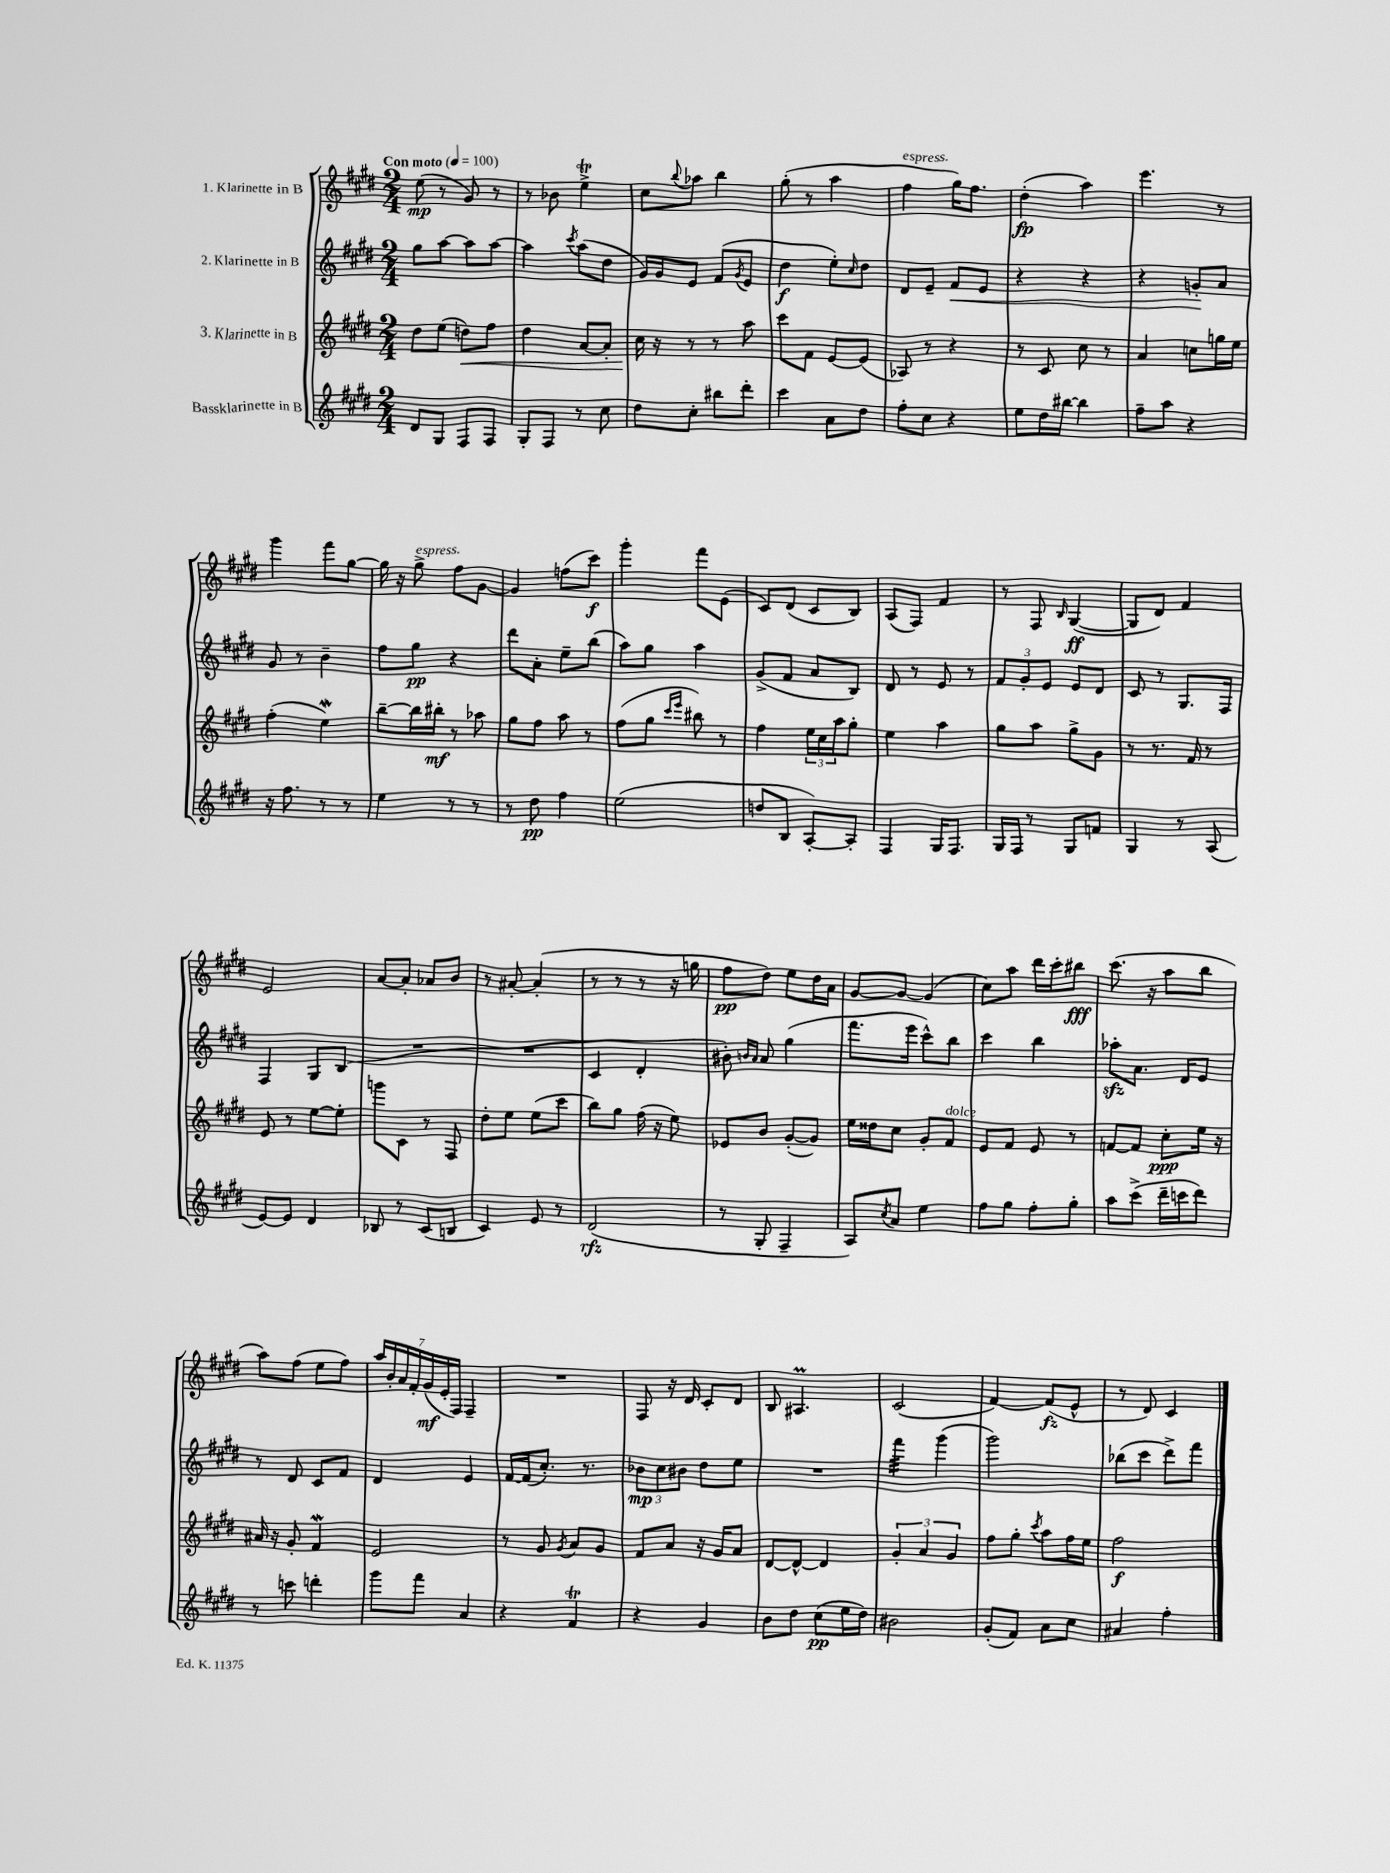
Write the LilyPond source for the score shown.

<<
\new StaffGroup <<
\new Staff = "s0" \with { instrumentName = "1. Klarinette in B" } {
    \clef treble \key e \major \numericTimeSignature \time 2/4 \tempo "Con moto" 4 = 100
    e''8\mp( r8 gis'8) r8 |
    r8 bes'8 e''4->\trill |
    cis''8 \appoggiatura { b''8 } aes''8 b''4 |
    gis''8-.( r8 a''4 |
    fis''4^\markup { \italic "espress." } gis''16) fis''8. |
    dis''4-.\fp( a''4) |
    e'''4. r8 |
    gis'''4 fis'''8 gis''8~ |
    gis''16 r16 gis''8->^\markup { \italic "espress." } fis''8 gis'8~ |
    gis'4 f''8( cis'''8\f) |
    gis'''4-. fis'''8 e'8( |
    cis'8) dis'8( cis'8 b8) |
    a8( fis8) fis'4 |
    r8 fis8 \grace { b16 } gis4~\ff( |
    gis8 dis'8) fis'4 |
    e'2 |
    a'8~ a'8-. aes'8 b'8 |
    r8 ais'8~-. ais'4-.( |
    r8 r8 r8 r16 g''16 |
    fis''8\pp dis''8) e''8 dis''16 a'16 |
    gis'8~ gis'8~ gis'4( |
    cis''8) a''8 dis'''16 cis'''16-. bis''8\fff |
    cis'''8.( r16 a''8 b''8 |
    a''8) fis''8( e''8 fis''8) |
    \tuplet 7/4 { a''16 b'16-. a'16 fis'16-. gis'16\mf( e'16-. fis16) } fis4-- |
    R2 |
    fis8 r16 dis'16 cis'8-. dis'8 |
    b8 ais4.\prall |
    cis'2( |
    fis'4~) fis'8\fz( e'8-^ |
    r8 dis'8) cis'4 \bar "|." |
}
\new Staff = "s1" \with { instrumentName = "2. Klarinette in B" } {
    \clef treble \key e \major \numericTimeSignature \time 2/4
    gis''8 a''8~ a''8 a''8~ |
    a''4 \acciaccatura { cis'''8 } a''8( dis''8 |
    gis'16) gis'16 e'8 fis'8( \acciaccatura { gis'8 } e'8 |
    dis''4\f e''8-.) \grace { cis''16 } dis''8 |
    dis'8 e'8-- fis'8\< e'8 |
    r4 r4 |
    r4 g'8-.\! a'8 |
    gis'8 r8 b'4-- |
    fis''8 gis''8\pp r4 |
    dis'''8 a'8-. e''8-- b''8( |
    a''8) gis''8 a''4 |
    gis'8->( fis'8 a'8 b8) |
    dis'8 r8 e'8 r8 |
    \tuplet 3/2 { fis'8 gis'8-. e'8 } e'8 dis'8 |
    cis'8 r8 gis8. fis16 |
    fis4 gis8 b8( |
    R2 |
    R2 |
    cis'4 dis'4-. |
    bis'8-.) \grace { b'16 a'16 } a'8 gis''4( |
    fis'''8. e'''16 cis'''8-^) b''8 |
    cis'''4 b''4 |
    aes''8-.\sfz a'8. dis'16 e'8 |
    r8 dis'8 cis'8 fis'8 |
    dis'4 e'4 |
    fis'16~ fis'16( cis''8.-.) r8. |
    \tuplet 3/2 { bes'8\mp cis''8 bis'8 } dis''8 e''8 |
    R2 |
    fis'''4:32 gis'''4( |
    gis'''2) |
    bes''8( cis'''8 dis'''8->) fis'''8 \bar "|." |
}
\new Staff = "s2" \with { instrumentName = "3. Klarinette in B" } {
    \clef treble \key e \major \numericTimeSignature \time 2/4
    dis''8 e''8( d''8\<) fis''8 |
    dis''4 a'8~ a'8-. |
    cis''16\! r16 r8 r8 a''8 |
    cis'''8 fis'8 e'8~ e'8( |
    aes8) r8 r4 |
    r8 cis'8 cis''8 r8 |
    a'4 c''8 g''16 e''16 |
    fis''4-.( e''4\mordent) |
    b''8~-- b''16 bis''16-.\mf r8 aes''8 |
    gis''8 fis''8 a''8 r8 |
    fis''8( gis''8 \grace { cis'''16 e'''16 } bis''8) r8 |
    fis''4 \tuplet 3/2 { e''16 cis''16 a''16 } gis''8-. |
    e''4 a''4 |
    gis''8 a''8 gis''8-> gis'8 |
    r8 r8. fis'16 r8 |
    e'8 r8 e''8~ e''8-. |
    g'''8 cis'8 r8 fis8 |
    dis''8-. e''8 e''8( cis'''8 |
    b''8) gis''8 fis''16( r16 e''8) |
    ees'8 b'8 gis'8~-.( gis'8) |
    e''16 disis''16 cis''8 gis'8-. fis'8^\markup { \italic "dolce" } |
    e'8 fis'8 e'8 r8 |
    f'8~ f'8 cis''8-.\ppp e''16 r16 |
    ais'16 r16 gis'8-. fis'4\mordent |
    e'2 |
    r8 gis'8 \acciaccatura { gis'8 } a'8 gis'8 |
    fis'8 a'8 r16 gis'16 a'8 |
    dis'8~ dis'8~-^ dis'4 |
    \tuplet 3/2 { gis'4-. a'4 gis'4 } |
    fis''8 gis''8-. \acciaccatura { cis'''8 } a''8 fis''16 e''16 |
    fis''2\f \bar "|." |
}
\new Staff = "s3" \with { instrumentName = "Bassklarinette in B" } {
    \clef treble \key e \major \numericTimeSignature \time 2/4
    dis'8 gis8 fis8 fis8 |
    gis8-. fis8 r8 cis''8 |
    dis''8 cis''8-. bis''8 dis'''8-. |
    cis'''4 a'8 dis''8 |
    fis''8-. cis''8 r4 |
    e''8 dis''16 bis''16~ bis''4 |
    fis''8-- a''8 r4 |
    r16 fis''8. r8 r8 |
    e''4 r8 r8 |
    r8 dis''8\pp fis''4 |
    e''2( |
    d''8 b8 a8~-.) a8-. |
    fis4 gis16 fis8. |
    gis16 fis16 r8 gis8 f'8 |
    gis4 r8 a8( |
    e'8~) e'8 dis'4 |
    bes8 r8 cis'8( b8 |
    cis'4) e'8 r8 |
    dis'2\rfz( |
    r8 gis8-. fis4-- |
    a8) \acciaccatura { cis''8 } a'8 e''4 |
    fis''8 gis''8 fis''8-. gis''8-. |
    a''8 cis'''8->( dis'''16-- c'''16 dis'''8) |
    r8 c'''8 d'''4-. |
    gis'''8 fis'''8 a'4 |
    r4 fis'4\trill |
    r4 gis'4 |
    b'8 dis''8 cis''8\pp( e''16 dis''16) |
    bis'2 |
    gis'8-.( fis'8) a'8 cis''8 |
    ais'4 fis''4-. \bar "|." |
}
>>
>>
\layout { \context { \Score \remove "Bar_number_engraver" } }
